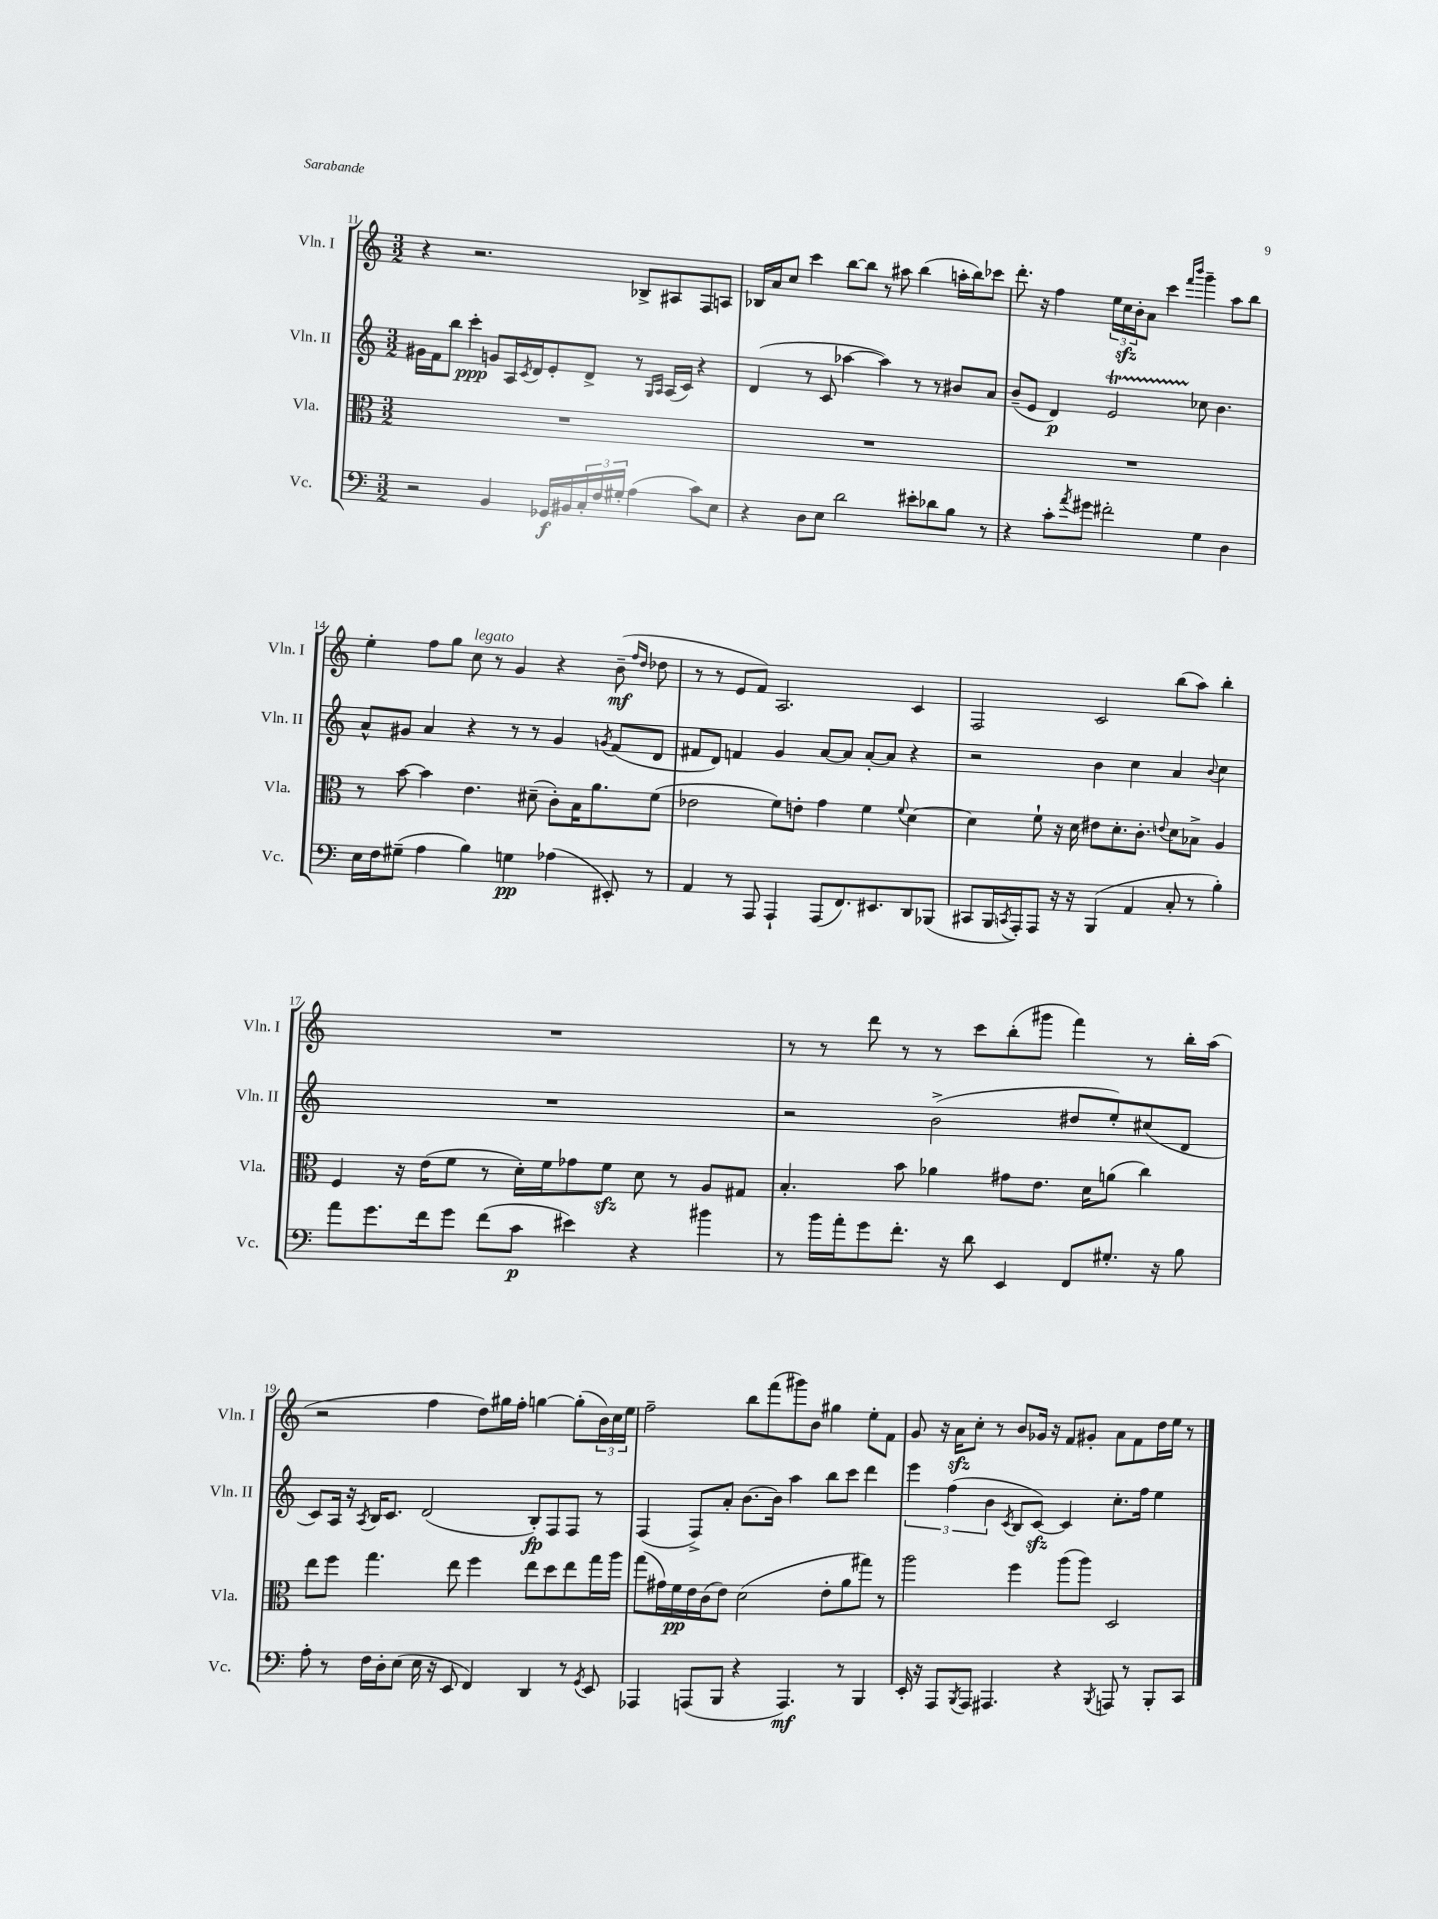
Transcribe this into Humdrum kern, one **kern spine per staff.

**kern	**kern	**kern	**kern
*staff4	*staff3	*staff2	*staff1
*clefF4	*clefC3	*clefG2	*clefG2
*k[]	*k[]	*k[]	*k[]
*M3/2	*M3/2	*M3/2	*M3/2
2r	1.r	16g#	4r
.	.	16f	.
.	.	8bb	.
.	.	4ccc'	2.r
4BB	.	8g	.
.	.	16A	.
.	.	8qc	.
.	.	16d	.
16GG-	.	8e'	.
16BB#	.	.	.
24C'	.	8d^	.
24F	.	.	.
24G#'	.	.	.
(4A	.	8r	8B-^
.	.	16qqG	.
.	.	16qqA	.
.	.	(16A	8A#
.	.	16c)	.
8c)	.	4r	8F
8E	.	.	8A
=	=	=	=
4r	1.r	(4d	16B-
.	.	.	16a
.	.	.	8cc
8D	.	8r	4ccc
8E	.	8c	.
2d	.	[4aa-	[8bb
.	.	.	8bb]
.	.	4aa-])	8r
.	.	.	8aa#
8e#'	.	8r	(4bb
8d-	.	8r	.
8B	.	8b#	16aa'
.	.	.	16bb)
8r	.	8a	8ccc-
=	=	=	=
4r	1.r	(8b~	8.ddd'
.	.	8e	.
.	.	.	16r
8c'	.	4d)	4ff
8qa	.	.	.
8g#	.	.	.
2f#'	.	2e	24ee
.	.	.	24cc
.	.	.	24b'
.	.	.	8a
.	.	.	4ccc
.	.	.	16qqfff
.	.	.	16qqbbb
4G	.	8cc-	4ggg~
.	.	4.b	.
4D	.	.	8aa
.	.	.	8bb
=	=	=	=
16E	8r	8a^^	4ee'
16F	.	.	.
(8G#~	[8b	8g#	.
4A	4b]	4a	8ff
.	.	.	8gg
4B)	4.e	4r	8cc
.	.	.	8r
4G	.	8r	4g
.	(8d#~	8r	.
(4A-	8c')	4g#	4r
.	16B	.	.
.	8.a	.	.
.	.	8qg	.
8EE#')	.	(8f	(8b~
.	.	.	16qqff
.	.	.	16qqdd
8r	(8f	8d	8dd-
=	=	=	=
4AA	2e-	8f#	8r
.	.	8d)	8r
8r	.	4f	8e
8AAA	.	.	8f)
4AAA`	8f)	4g	2.A
.	8e'	.	.
(8AAA	4g	[8a	.
8.FF)	.	8a]	.
.	4f	[8a'	.
8.EE#	.	.	.
.	.	8a]	.
.	8qqf	.	.
8DD	[4d	4r	4c
(8BBB-	.	.	.
=	=	=	=
8CC#	4d]	2r	2F
16BBB	.	.	.
8qCC	.	.	.
16AAA')	.	.	.
8AAA	8f`	.	.
16r	16r	.	.
16r	16d	.	.
(4BBB	8e#	4b	2c
.	8.d'	.	.
4AA	.	4cc	.
.	8.c'	.	.
.	8qqe	.	.
8C'	8d	4a	(8bb
8r	8B-^	.	8aa)
.	.	8qqb	.
4B')	4A	4cc	4bb'
=	=	=	=
8a	4F	1.r	1.r
8.g	.	.	.
.	16r	.	.
16f	(16e	.	.
8g	8f	.	.
(8f	8r	.	.
8c	16d')	.	.
.	16f	.	.
4e#)	8g-	.	.
.	8f	.	.
4r	8d	.	.
.	8r	.	.
4b#	8A	.	.
.	8G#	.	.
=	=	=	=
8r	4.B'	2r	8r
16b	.	.	8r
16a'	.	.	.
8g	.	.	8ddd
8.f'	8b	.	8r
.	4a-	(2b^	8r
16r	.	.	.
8d	.	.	8ccc
4EE	8g#	.	(8bb'
.	8.e	.	8ggg#
8FF	.	8dd#	4fff)
.	16d	.	.
8.G#'	(8a	8ee')	.
.	4cc)	(8cc#	8r
16r	.	.	.
8B	.	8d	16bb'
.	.	.	(16aa
=	=	=	=
8A'	8ee	8c)	2r
8r	8ff	16A	.
.	.	16r	.
.	.	8qA	.
16F	4.gg	16B	.
16D'	.	8.c	.
(8E	.	.	.
16E	.	(2d	4ff
16r	.	.	.
8EE	8ee	.	.
4FF)	4ff	.	8dd)
.	.	.	16gg#
.	.	.	16ff'
4DD	8ee	8B')	[4gg
.	8dd	8F	.
8r	8ee	8F	(8gg']
8qGG	.	.	.
8EE	16gg	8r	24b)
.	.	.	24cc
.	16aa	.	.
.	.	.	24ee
=	=	=	=
4AAA-	(8gg	(4F	2ff~
.	16g#)	.	.
.	16f	.	.
(8AAA	16e	8F^)	.
.	(16c	.	.
8BBB	8e)	8a'	.
4r	(2d	[8.b	8bb
.	.	.	(8fff
.	.	16b]	.
4.AAA)	.	4aa	8ggg#)
.	.	.	8b
.	8e'	8bb	4gg#
8r	8a	8ccc	.
4BBB	8gg#)	4ddd	8ee'
.	8r	.	8f
=	=	=	=
16EE'	2aa	6eee	8g
16r	.	.	.
8AAA	.	.	16r
.	.	(6ff	.
.	.	.	16a
8qBBB	.	.	.
8AAA	.	.	8cc'
.	.	6b	.
4.AAA#	.	.	8r
.	.	8qc	.
.	4ff	8B	8b
.	.	[8c)	16g-
.	.	.	16r
4r	(8aa	4c]	8f
.	8aa)	.	8g#'
8qBBB	.	.	.
8AAA	2D	8.cc'	8a
8r	.	.	8f
.	.	16ff	.
8BBB'	.	4ee	16dd
.	.	.	16ee
8CC	.	.	8r
==	==	==	==
*-	*-	*-	*-
